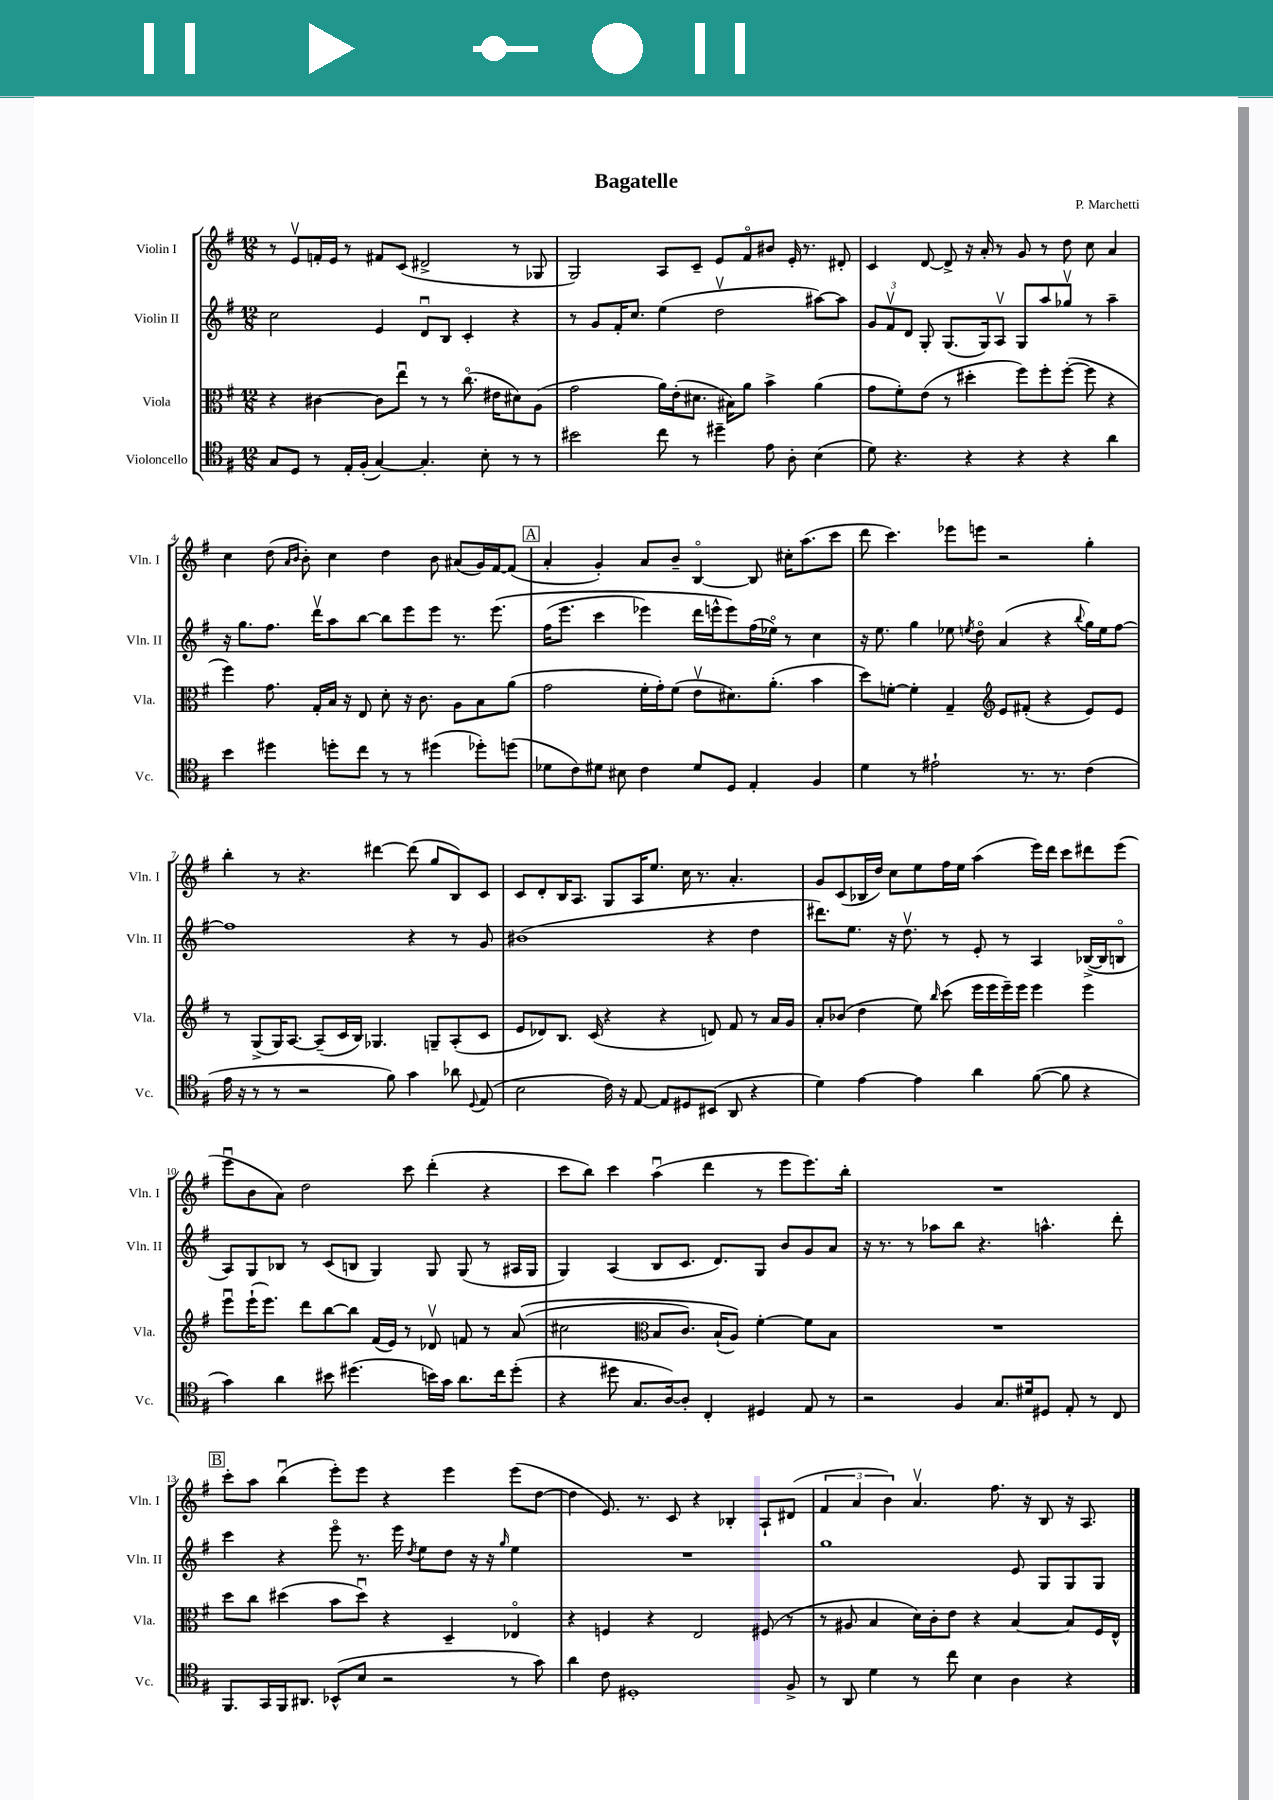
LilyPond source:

\header { title = "Bagatelle" composer = "P. Marchetti" }
<<
\new StaffGroup <<
\new Staff = "s0" \with { instrumentName = "Violin I" shortInstrumentName = "Vln. I" } {
    \clef treble \key g \major \numericTimeSignature \time 12/8
    \autoBeamOff r8 e'8[\upbow f'16-. e'16] r8 fis'8[ c'8]( dis'2-> r8 ges8 |
    g2) a8[ c'8]-- e'8[ fis'8\flageolet bis'8] e'16-. r8. dis'8-. |
    c'4 d'8~ d'8-> r16 a'16-. r8 g'8 r8 d''8 c''8 a'4 |
    c''4 d''8( \grace { a'16[ b'16] } b'8-.) c''4 d''4 b'8 ais'8[( g'16) fis'16~ fis'8]( |
    \mark \markup { \box "A" } a'4-. g'4-.) a'8[ b'8]-- b4~\flageolet b8 cis''16[-. a''8.( c'''8] |
    d'''8 c'''4.) ees'''8[ e'''8] r2 g''4-. |
    b''4-. r8 r4. dis'''4~ dis'''8( g''8[ b8) c'8] |
    c'8[ d'8-. b16 a8.] g8[ a16 e''8.] c''16 r8. a'4.-. |
    g'8[ c'8( bes16 d''16]) c''8[ e''8 fis''16 e''16] a''4( e'''16[) d'''16] c'''8[ dis'''8 e'''8]( |
    e'''8[\downbow b'8 a'8]) d''2 c'''8 d'''4-.( r4 |
    c'''8[ b''8]) c'''4 a''4\downbow( d'''4 r8 e'''8[ e'''8.) b''16]-. |
    R1. |
    \mark \markup { \box "B" } c'''8[-. a''8] b''4\downbow( e'''8[-.) e'''8] r4 e'''4 e'''8[( d''8]~ |
    d''4 e'8.) r8. c'8 r4 bes4-. a8[-! dis'8]( |
    \tuplet 3/2 { fis'4 a'4 b'4) } a'4.\upbow fis''8. r16 b8 r16 a8. \bar "|." |
}
\new Staff = "s1" \with { instrumentName = "Violin II" shortInstrumentName = "Vln. II" } {
    \clef treble \key g \major \numericTimeSignature \time 12/8
    \autoBeamOff c''2 e'4 d'8[\downbow b8] c'4-. r4 |
    r8 g'8[ fis'16-. c''8.] e''4( d''2\upbow ais''8[~) ais''8] |
    \tuplet 3/2 { g'8[ fis'8\upbow d'8] } g8-. g8.[( g16) a8]\upbow g8[ a''8 ges''8]\upbow r8 a''4-- |
    r16 g''8.[ fis''8.] d'''16[\upbow a''8 b''8]~ b''8[ e'''8 e'''8] r8. e'''8.\( |
    \mark \markup { \box "A" } fis''16[( e'''8.] c'''4 ees'''4) d'''16[ e'''16-^ e'''8\) fis''16( ees''16]\flageolet) r8 c''4 |
    r16 e''8. g''4 ees''8 \acciaccatura { e''8 } d''8\flageolet a'4( r4 \appoggiatura { b''8 } g''16[) e''16 fis''8]~ |
    fis''1 r4 r8 g'8 |
    bis'1( r4 d''4 |
    dis'''8.[) e''8.] r16 d''8.\upbow r8 e'8-. r8 a4 bes16[~->( bes16 b8]\flageolet |
    a8[) g8 bes8] r8 c'8[( b8] g4) g8 g8( r8 ais16[ g16] |
    g4) a4( b8[ c'8.] d'8.[) g8] b'8[ g'8 a'8] |
    r16 r8. r8 aes''8[ b''8] r4. a''4.-^ d'''8-. |
    \mark \markup { \box "B" } c'''4 r4 e'''8\flageolet r8. e'''16 \acciaccatura { d''8 } e''8[ d''8] r16 r16 \grace { g''16 } e''4 |
    R1. |
    g''1 e'8 g8[ g8 g8] \bar "|." |
}
\new Staff = "s2" \with { instrumentName = "Viola" shortInstrumentName = "Vla." } {
    \clef alto \key g \major \numericTimeSignature \time 12/8
    \autoBeamOff r4 cis'4~ cis'8[ e''8]\downbow r8 r8 c''8.\flageolet( eis'16[ dis'8) a8]( |
    g'2 a'16[) e'16-.( dis'8.] bis16[) a'8] b'4-> a'4( |
    g'8[ fis'8-.) e'8]( r8 dis''4-. fis''8[) fis''8-. fis''8]~-.( fis''8 r4 |
    fis''4) g'8. g16[-. b16] r16 e8 d'8-. r16 c'8. a8[ b8 a'8]( |
    \mark \markup { \box "A" } g'2 fis'16[-. g'16-.) fis'8]( e'8[\upbow dis'8.) a'8.]-.( b'4 |
    d''8[) f'8]~-. f'4-. g4-- \clef treble e'8[ fis'8]-.( r4 e'8[) e'8] |
    r8 g8[->( g16) a8.]~ a8[--( c'16 b16]) ges4. g8[-- a8-.( c'8] |
    e'8[ des'8) b8.] c'16( r4 r4 d'8) fis'8 r8 a'16[ g'16] |
    a'8[-. bes'8]( d''4 e''8) \grace { b''16 } c'''8( e'''16[ e'''16 e'''16--) e'''16] e'''4 e'''4 |
    e'''8[\downbow e'''16-!( e'''8.]) d'''8[ b''8~ b''8] fis'16[( e'16]) r8 des'8\upbow f'8 r8 a'8(\( |
    cis''2 \clef alto b8[ c'8.]) b16[-!( a8])\) fis'4~-. fis'8[ b8] |
    R1. |
    \mark \markup { \box "B" } d''8[ c''8] dis''4( b'8[ dis''8]\downbow) r4 d4-- ees4\flageolet |
    r4 f4 r4 e2 fis8( r8 |
    r8 ais8 b4 d'16[) c'16-. e'8] r4 b4~ b8[ fis16 e16]-^ \bar "|." |
}
\new Staff = "s3" \with { instrumentName = "Violoncello" shortInstrumentName = "Vc." } {
    \clef tenor \key g \major \numericTimeSignature \time 12/8
    \autoBeamOff g8[ d8] r8 e16[-. fis16]-.( g4~) g4.-. b8-. r8 r8 |
    bis'2 c''8 r8 dis''4-- e'8 a8-. b4( |
    d'8) r4. r4 r4 r4 a'4 |
    b'4 dis''4 d''8[-. c''8] r8 r8 dis''4( des''8[-.) d''8]( |
    \mark \markup { \box "A" } des'8[ c'8) dis'8] bis8 c'4 dis'8[ d8] e4-. fis4 |
    d'4 r8 eis'2-! r8. r8. c'4( |
    e'16 r16 r8 r8 r2 fis'8) g'4 aes'8 \appoggiatura { d8 } e8( |
    b2 c'16) r16 e8~ e8[ dis8 bis,8]( a,8 r4 |
    d'4) e'4~ e'4 a'4 fis'8~( fis'8 r4 |
    g'4) a'4 bis'8 dis''4.( b'16[) g'16] a'8.[ c''16 dis''8]-.( |
    r4 dis''8 g8.[ a16~) a8]-. c4-. dis4 e8 r8 |
    r2 fis4 g8.[ dis'16 dis8] e8-. r8 c8 |
    \mark \markup { \box "B" } fis,8.[ g,16 fis,16 ais,8.] bes,8[-^( b8] r2 r8 g'8) |
    a'4 c'8 dis1-. fis8-> |
    r8 a,8 d'4 r8 c''8 b4 a4 r4 \bar "|." |
}
>>
>>
